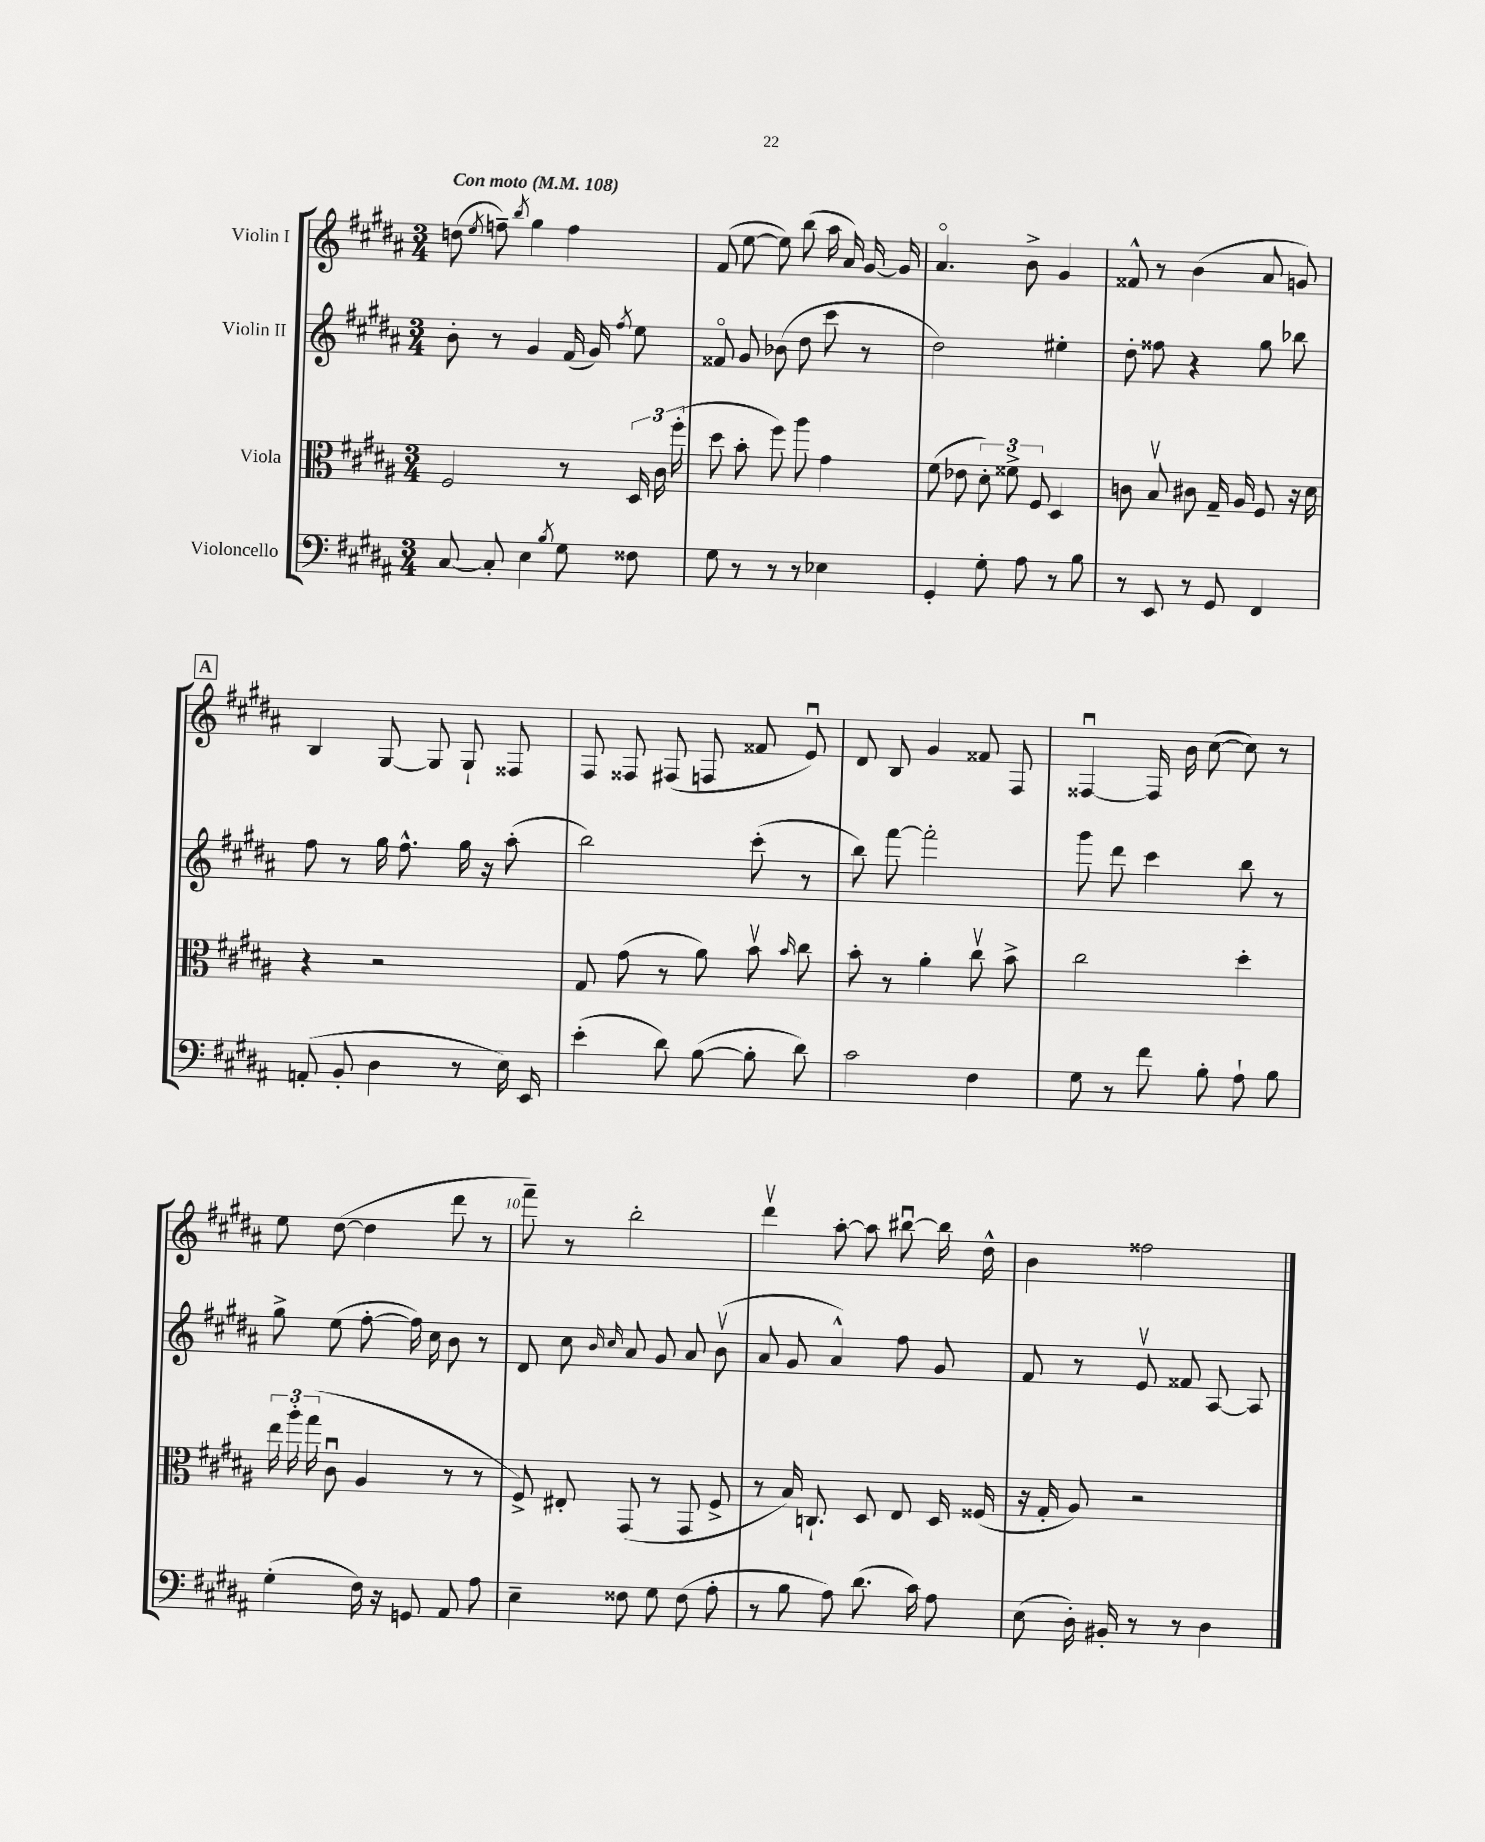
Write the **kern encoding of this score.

**kern	**kern	**kern	**kern
*staff4	*staff3	*staff2	*staff1
*clefF4	*clefC3	*clefG2	*clefG2
*k[f#c#g#d#a#]	*k[f#c#g#d#a#]	*k[f#c#g#d#a#]	*k[f#c#g#d#a#]
*M3/4	*M3/4	*M3/4	*M3/4
*MM108	*MM108	*MM108	*MM108
[8C#	2F#	8b'	(8dd
.	.	.	8qee
8C#']	.	8r	8ff~)
.	.	.	8qbb
4E	.	4g#	4gg#
8qB	.	.	.
8G#	8r	(16f#	4ff
.	.	16g#)	.
.	.	8qff#	.
8F##	24D#	8ee	.
.	24c#	.	.
.	(24ff#'	.	.
=	=	=	=
8G#	8dd#	8f##o	(8f#
8r	8b'	8g#	[8ee
8r	8ff#)	(8b-	8ee])
8r	8aa#	8dd#	(8bb
4E-	4g#	8ccc#	16aa#
.	.	.	16a#)
.	.	8r	[16g#
.	.	.	16g#]
=	=	=	=
4GG#'	(8f#	2dd#)	4.a#o
.	8e-	.	.
8G#'	12d#')	.	.
.	12f##^	.	.
8A#	.	.	8b^
.	12F#	.	.
8r	4D#	4ee#'	4g#
8B	.	.	.
=	=	=	=
8r	8c	8dd#'	8f##^^
8EE	8Bv	8ff##	8r
8r	8c#	4r	(4b
8GG#	16G#~	.	.
.	16A#	.	.
4FF#	8F#	8gg#	8a#
.	16r	8bb-	8g)
.	16d#	.	.
=	=	=	=
(8AA'	4r	8ff#	4B
8BB'	.	8r	.
4D#	2r	16gg#	[8G#
.	.	8.ff#^^	.
.	.	.	8G#]
8r	.	16gg#	8G#`
.	.	16r	.
16E)	.	(8aa#'	8F##
16EE	.	.	.
=	=	=	=
(4e'	8G#	2bb)	8F#
.	(8g#	.	8F##
8d#)	8r	.	(8F#
([8B	8a#)	.	8F
8B']	8bv	(8ccc#'	8f##
.	16qqb	.	.
8d#)	8cc#	8r	8eu)
=	=	=	=
2c#	8b'	8bb)	8d#
.	8r	[8fff#	8B
.	4a#'	2fff#']	4g#
4F#	8cc#v	.	8f##
.	8b^	.	8F#
=	=	=	=
8G#	2cc#	8ggg#	[4F##u
8r	.	8ddd#	.
8f#	.	4ccc#	16F##]
.	.	.	16b
8B'	.	.	([8cc#
8A#`	4dd#'	8bb	8cc#])
8B	.	8r	8r
=	=	=	=
(4G#'	24ee	8gg#^	8ee
.	24aa#'	.	.
.	(24gg#	.	.
.	8c#u	(8ee	([8dd#
16F#)	4A#	[8ff#'	4dd#]
16r	.	.	.
8GG	.	16ff#])	.
.	.	16cc#	.
8AA#	8r	8b	8ddd#
8A#	8r	8r	8r
=	=	=	=
4E~	8F#^)	8d#	8fff#~)
.	8E#'	8cc#	8r
.	.	16qqb	.
.	.	16qqcc#	.
8F##	(8GG#	8a#	2bb'
8G#	8r	8g#	.
(8F##	8GG#	8a#	.
8A#'	8F#^	(8bv	.
=	=	=	=
8r	8r	8a#	4ddd#v
8B	16B)	8g#	.
.	8.C`	.	.
8A#)	.	4a#^^)	[8aa#'
(8.d#	8D#	.	8aa#]
.	8E	8ff#	[8bb#u
16c#)	.	.	.
8A#	16D#	8g#	16bb#]
.	(16F##	.	16dd#^^
=	=	=	=
(8E	16r	8f#	4b
.	16G#'	.	.
16D#')	8A#)	8r	.
16BB#'	.	.	.
8r	2r	8ev	2ff##
8r	.	8f##	.
4D#	.	[8A#	.
.	.	8A#]	.
==	==	==	==
*-	*-	*-	*-
